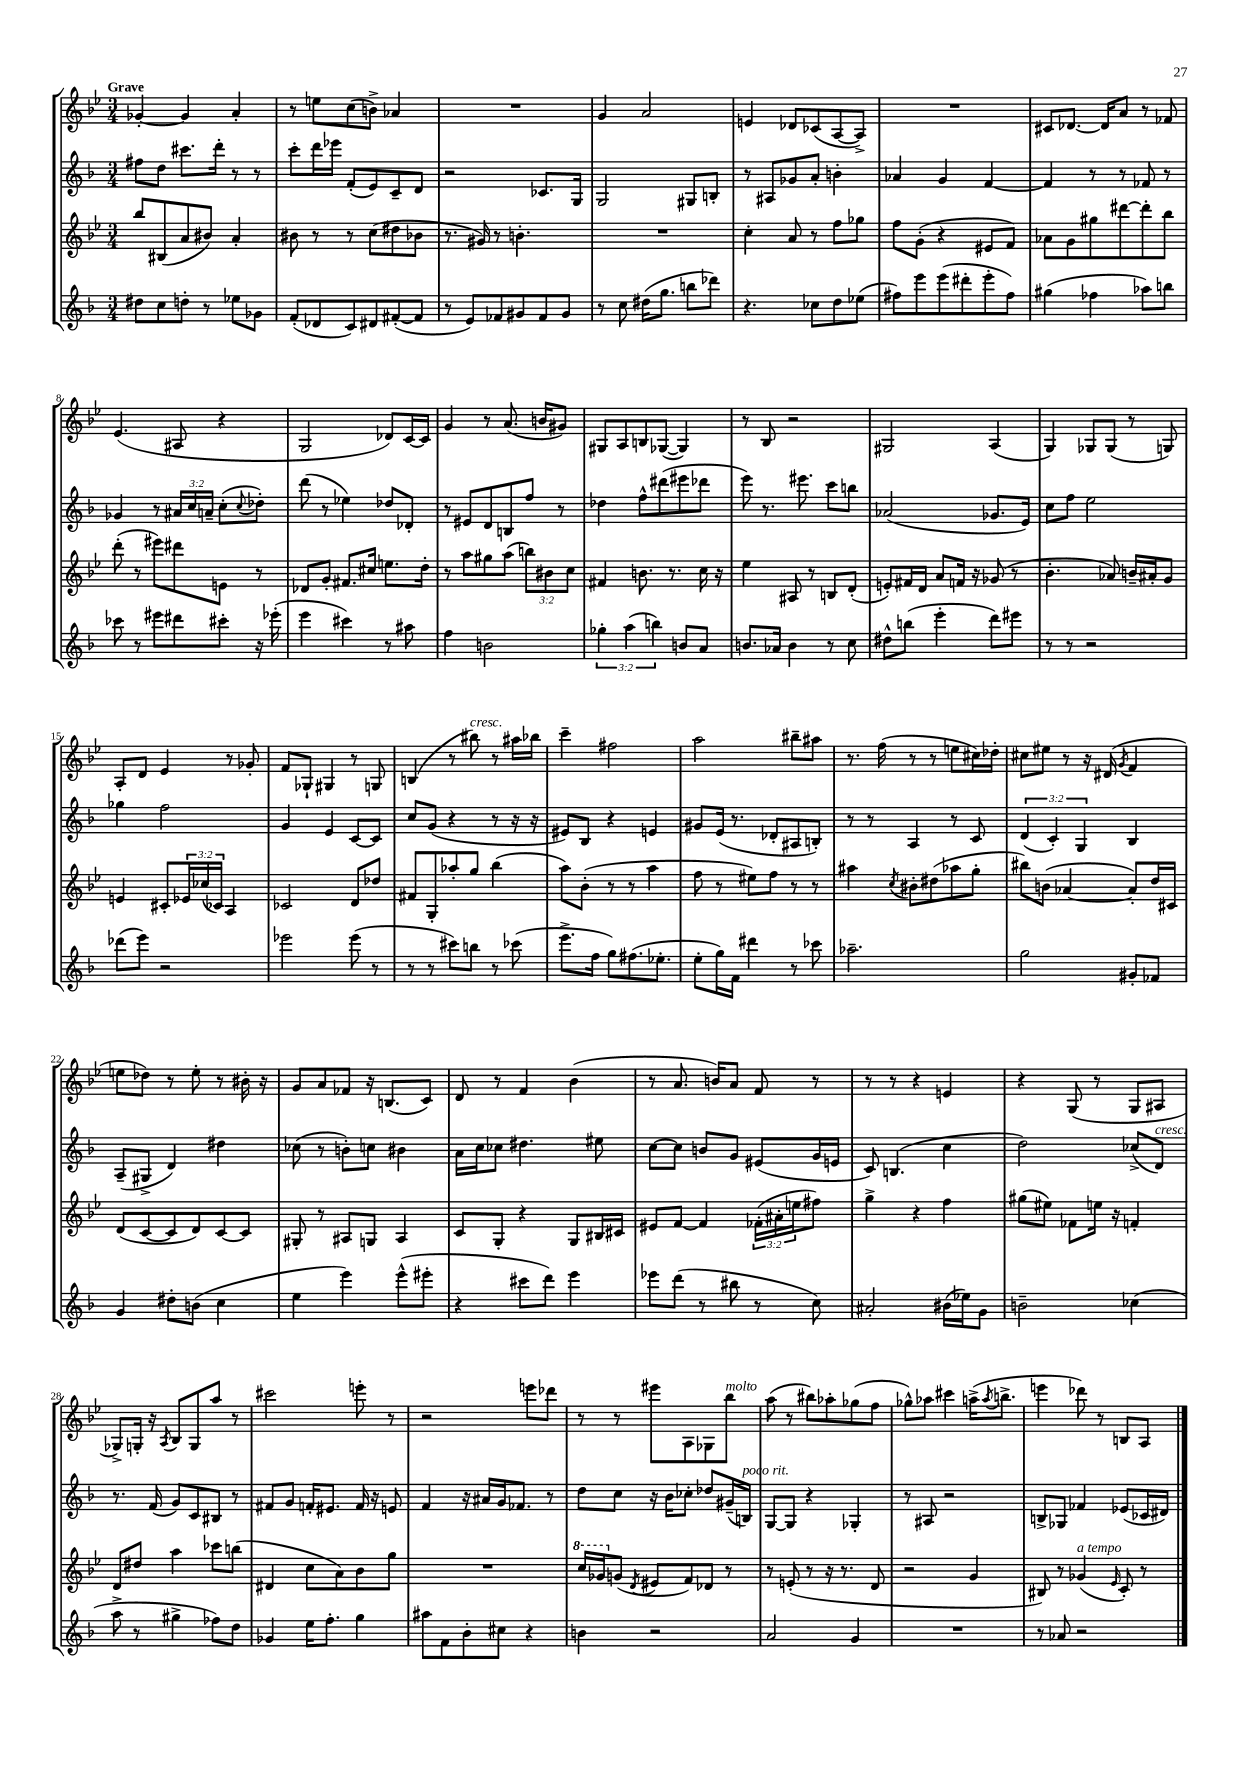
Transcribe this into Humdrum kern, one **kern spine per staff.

**kern	**kern	**kern	**kern
*staff4	*staff3	*staff2	*staff1
*clefG2	*clefG2	*clefG2	*clefG2
*k[b-]	*k[b-e-]	*k[b-]	*k[b-e-]
*M3/4	*M3/4	*M3/4	*M3/4
8dd#	8bb-	8ff#	[4g-'
8cc	(8B#	8dd	.
8dd'	8a	8.ccc#	4g-]
8r	8b#)	.	.
.	.	16ddd'	.
8ee-	4a'	8r	4a'
8g-	.	8r	.
=	=	=	=
(8f'	8b#	8ccc'	8r
8d-	8r	16ddd	8ee
.	.	16eee-	.
8c)	8r	(8f'	(8cc
8d#	(8cc	8e)	8b^)
([8f#'	8dd#	8c~	4a-
8f#]	8b-	8d	.
=	=	=	=
8r	8.r	2r	2.r
8e)	.	.	.
.	16g#)	.	.
8f-	8r	.	.
8g#	4.b'	.	.
8f-	.	8.c-	.
8g#	.	.	.
.	.	16G	.
=	=	=	=
8r	2.r	2G	4g
8cc	.	.	.
(16dd#	.	.	2a
8.gg	.	.	.
8bb	.	8G#	.
8ddd-)	.	8B'	.
=	=	=	=
4.r	4cc'	8r	4e
.	.	8A#	.
.	8a	8g-	8d-
8cc-	8r	8a'	(8c-
8dd	8ff	4b'	[8A
(8ee-	8gg-	.	8A^])
=	=	=	=
8ff#)	8ff	4a-	2.r
8eee	(8g'	.	.
(8eee	4r	4g	.
8ddd#'	.	.	.
8eee'	8e#	[4f	.
8ff#)	8f)	.	.
=	=	=	=
(4gg#	8a-	4f]	8c#
.	8g	.	[8.d-
4ff-	8gg#	8r	.
.	.	.	16d-]
.	[8ddd#	8r	8a
8aa-)	8ddd#']	8f-	8r
8bb	8bb-	8r	8f-
=	=	=	=
8ccc-	(8ddd'	4g-	(4.e-
8r	8r	.	.
8eee#	8eee#)	8r	.
8ddd#	8ddd#	24a#	8A#
.	.	24cc	.
.	.	24a~	.
8ccc#'	8e	(8cc'	4r
.	.	8qqcc	.
16r	8r	8dd-')	.
(16eee-'	.	.	.
=	=	=	=
4eee	8d-	(8ddd	2G
.	8g'	8r	.
4ccc#)	8.f#	4ee-)	.
.	16cc#	.	.
8r	8.ee	8dd-	8d-)
8aa#	.	8d-'	[16c
.	16dd'	.	16c]
=	=	=	=
4ff	8r	8r	4g
.	8aa	8e#	.
2b	8gg#	8d	8r
.	(8aa	8B	(8.a
.	12bb)	8ff	.
.	.	.	16b
.	12b#	.	.
.	.	8r	8g#)
.	12cc	.	.
=	=	=	=
6gg-'	4f#	4dd-	8G#
.	.	.	8A
(6aa	.	.	.
.	8.b	8ff^^	8B
6bb)	.	.	.
.	.	(8ddd#	([8G-
.	8.r	.	.
8b	.	8eee#	4G-])
8a	16cc	8ddd-	.
.	16r	.	.
=	=	=	=
8.b	4ee-	8eee)	8r
.	.	8.r	8B-
16a-	.	.	.
4b	8A#	.	2r
.	.	8.eee#	.
.	8r	.	.
8r	8B	8ccc	.
8cc	(8d'	8bb	.
=	=	=	=
8dd#^^	8e')	(2a-	2G#
(8bb	16f#	.	.
.	16d	.	.
4eee'	8a	.	.
.	16f	.	.
.	16r	.	.
8ddd)	(8g-	8.g-	(4A
8eee#	8r	.	.
.	.	16e)	.
=	=	=	=
8r	4.b-'	8cc	4G)
8r	.	8ff	.
2r	.	2ee	8G-
.	8a-)	.	(8G-
.	16b~	.	8r
.	16a#'	.	.
.	8g	.	8G)
=	=	=	=
(8ddd-	4e	4gg-	8A'
8eee)	.	.	8d
2r	8c#'	2ff	4e-
.	24e-	.	.
.	(24cc-	.	.
.	24c-)	.	.
.	4A	.	8r
.	.	.	8g-'
=	=	=	=
2eee-	2c-	4g	8f
.	.	.	8G-`
.	.	4e	4G#
(8eee-	8d	[8c	8r
8r	8dd-	8c]	8G
=	=	=	=
8r	8f#	8cc	(4B
8r	8G'	(8g	.
8ccc#)	8aa-'	4r	8r
8bb	8gg	.	8bb#)
8r	(4bb-	8r	8r
(8ccc-	.	16r	16aa#
.	.	16r	16bb-
=	=	=	=
8.eee^	8aa)	8e#)	4ccc~
.	(8b-'	8B-	.
16ff	.	.	.
8gg)	8r	4r	2ff#
(8.ff#	8r	.	.
.	4aa	4e	.
8.ee-'	.	.	.
=	=	=	=
8ee'	8ff	8g#	2aa
16gg)	8r	(16e	.
16f	.	8.r	.
4ddd#	8ee#)	.	.
.	8ff	8d-'	.
8r	8r	8A#	8bb#~
8ccc-	8r	8B')	8aa#
=	=	=	=
2.aa-~	4aa#	8r	8.r
.	.	8r	.
.	.	.	(16ff
.	8qcc	.	.
.	8b#'	4A	8r
.	(8dd#	.	8r
.	8aa-	8r	8ee
.	8gg'	8c	16cc#)
.	.	.	16dd-'
=	=	=	=
2gg	8bb#)	(6d	8cc#
.	(8b	.	8ee#
.	.	6c')	.
.	[4a-	.	8r
.	.	6G	.
.	.	.	16r
.	.	.	(16d#
.	.	.	8qg
8g#'	8a-'])	4B-	4f
8f-	16dd	.	.
.	16c#	.	.
=	=	=	=
4g	(8d	(8A~	8ee
.	[8c	8G#^	8dd-)
8dd#'	8c]	4d)	8r
(8b	8d)	.	8ee'
4cc	[8c	4dd#	8r
.	8c]	.	16b#'
.	.	.	16r
=	=	=	=
4ee	8G#'	(8cc-	8g
.	8r	8r	8a
4eee)	8A#	8b')	8f-
.	8G	8cc	16r
.	.	.	(8.B
(8eee^^	4A#	4b#	.
8eee#'	.	.	8c)
=	=	=	=
4r	8c	16a	8d
.	.	16cc	.
.	8G'	8cc-	8r
8ccc#	4r	4.dd#	4f
8ddd)	.	.	.
4eee	8G	.	(4b-
.	16B#	8ee#	.
.	16c#	.	.
=	=	=	=
8eee-	8e#	[8cc	8r
(8ddd	[8f	8cc]	8.a
8r	4f]	8b	.
.	.	.	16b)
8bb#	.	8g	8a
8r	(24f-'	(8e#	8f
.	24a#'	.	.
.	24ee	.	.
8cc)	8ff#)	16g	8r
.	.	16e	.
=	=	=	=
2a#'	4gg^	8c)	8r
.	.	(4.B	8r
.	4r	.	4r
(16b#	4ff	4cc	4e
16ee-)	.	.	.
8g	.	.	.
=	=	=	=
2b~	(8gg#	2dd)	4r
.	8ee#)	.	.
.	8f-	.	(8G
.	16ee	.	8r
.	16r	.	.
(4cc-	4f'	(8cc-^	8G
.	.	8d)	8A#
=	=	=	=
8aa^	8d	8.r	8G-^)
8r	8dd#	.	16G'
.	.	(16f	16r
.	.	.	8qA
4gg#^	4aa	8g)	8B-
.	.	8c	8G
8ff-)	8ccc-	8B#	8aa
8dd	(8bb	8r	8r
=	=	=	=
4g-	4d#	8f#	2ccc#
.	.	8g	.
16ee	8cc	16f'	.
8.ff'	.	8.e#	.
.	8a)	.	.
4gg	8b-	16f	8eee'
.	.	16r	.
.	8gg	8e	8r
=	=	=	=
8aa#	2.r	4f	2r
8f	.	.	.
8b-'	.	16r	.
.	.	16a#	.
8cc#	.	16g	.
.	.	8.f-	.
4r	.	.	8eee
.	.	8r	8ddd-
=	=	=	=
4b	16ccc	8dd	8r
.	16gg-	.	.
.	(8g	8cc	8r
.	8qd	.	.
2r	8e#	16r	8eee#
.	.	16b-	.
.	8f)	8cc-'	8A
.	8d-	8dd-	8G-
.	8r	(16g#~	8bb-
.	.	16B)	.
=	=	=	=
2a	8r	[8G	(8aa
.	(8e'	8G]	8r
.	8r	4r	8bb#)
.	16r	.	8aa-'
.	8.r	.	.
4g	.	4G-'	(8gg-
.	8d	.	8ff
=	=	=	=
2.r	2r	8r	8gg-^^)
.	.	8A#	8aa-
.	.	2r	4ccc#
.	4g	.	(16aa^
.	.	.	8qaa
.	.	.	8.bb^
=	=	=	=
8r	8B#)	8B^	4eee
8a-	8r	8G-	.
2r	(4g-	4f-	8ddd-)
.	.	.	8r
.	16qqe-	.	.
.	8c')	(8e-	8B
.	8r	16c-	8A
.	.	16d#)	.
==	==	==	==
*-	*-	*-	*-
